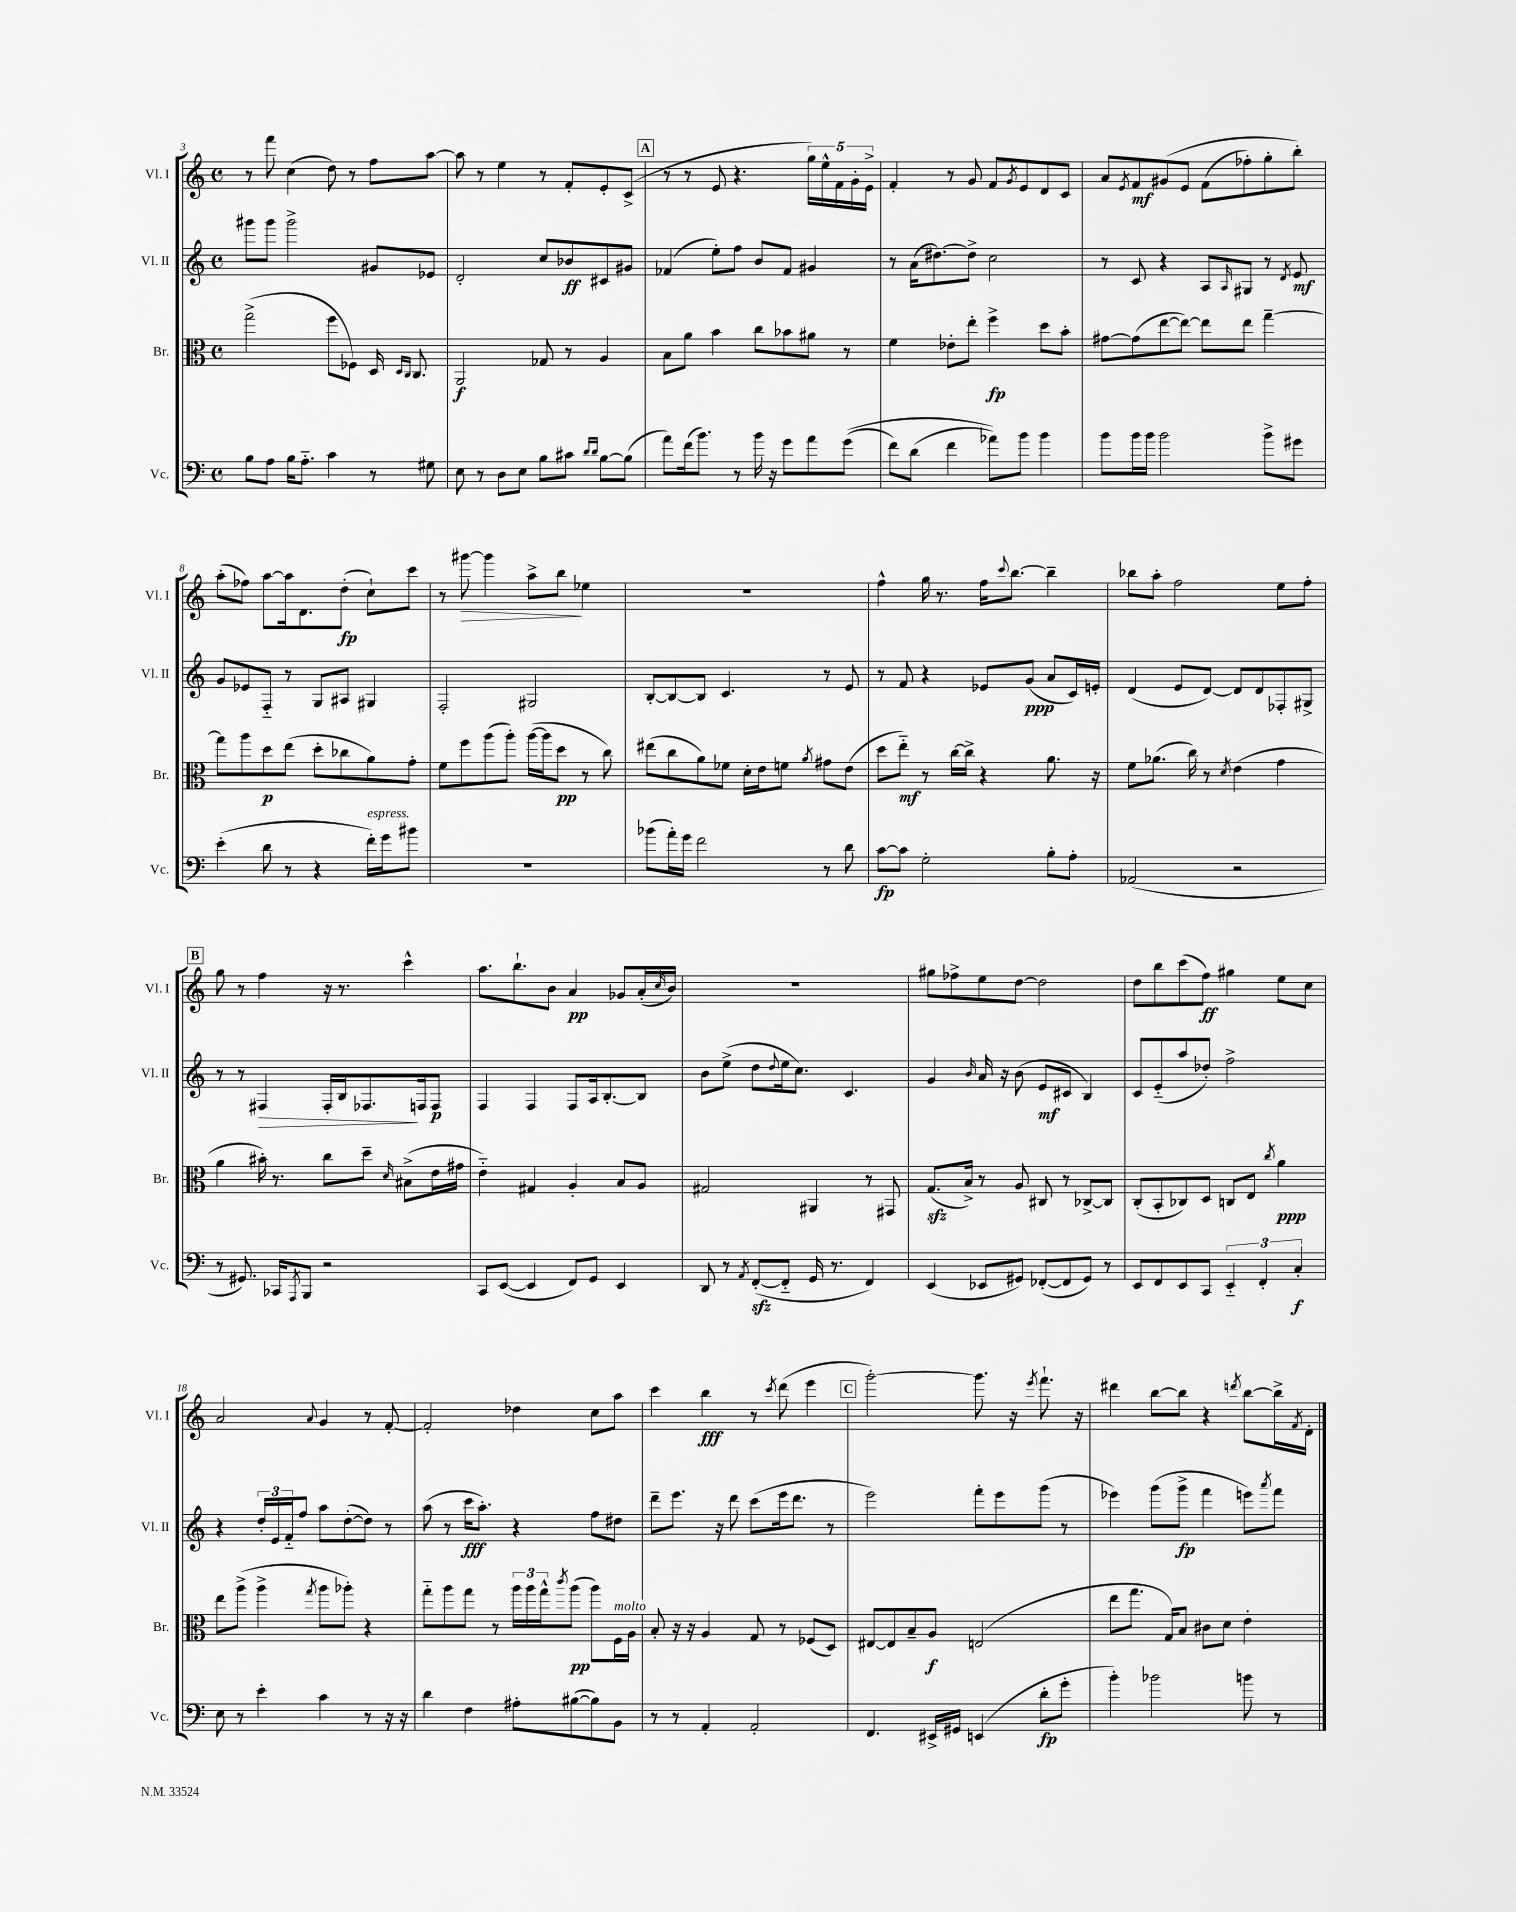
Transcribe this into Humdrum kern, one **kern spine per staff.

**kern	**kern	**kern	**kern
*staff4	*staff3	*staff2	*staff1
*clefF4	*clefC3	*clefG2	*clefG2
*k[]	*k[]	*k[]	*k[]
*M4/4	*M4/4	*M4/4	*M4/4
*met(c)	*met(c)	*met(c)	*met(c)
8B	(2gg^	8ggg#	8r
8A	.	8ggg#	8fff
16B	.	2ggg#^	(4cc
8.A'~	.	.	.
4c	8ff	.	8dd)
.	8F-)	.	8r
8r	16D	8g#	8ff
.	16qqD	.	.
.	16qqC	.	.
.	8.C	.	.
8G#	.	8e-	[8aa
=	=	=	=
8E	2AA	2d'	8aa]
8r	.	.	8r
8D	.	.	4ee
8E	.	.	.
8B	8G-	8cc	8r
8c#	8r	8b-	8f'
16qqd	.	.	.
16qqd	.	.	.
[8B	4A	8c#	8e'
(8B]	.	8g#	(8c^
=	=	=	=
8a)	8B	(4f-	8r
(16f	8a	.	8r
8.b)	.	.	.
.	4b	8ee')	8e
8r	.	8ff	4.r
16b	8cc	8b	.
16r	.	.	.
8g	8b-	8f-	.
8a	8a#	4g#	20gg)
.	.	.	20ee^^
.	.	.	20f
&((8g	8r	.	.
.	.	.	20g'
.	.	.	20e^
=	=	=	=
8f)	4f	8r	4f'
(8d	.	(16a	.
.	.	[8.dd#)	.
4f	8e-'	.	8r
.	8ee'	8dd#^]	8g
8a-)&)	4ff^	2cc	8f
.	.	.	8qg
8b	.	.	8e
4b	8dd	.	8d
.	8b'	.	8c
=	=	=	=
8b	[8g#	8r	8a
.	.	.	8qe
16b	(8g#]	8c	8f
16b	.	.	.
2b	[8ee	4r	&(8g#
.	8ee_)	.	8e
.	8ee]	8A	(8f
.	.	16qqA	.
.	8ee	8G#	8ff-')
8b^	[4gg~	8r	8gg'
.	.	8qd	.
8g#	.	8e	8bb'&)
=	=	=	=
(4e'	8gg]	8g	(8aa'
.	8aa	8e-	8ff-)
8d	8dd	8F'~	[8aa
8r	(8ee	8r	16aa]
.	.	.	8.d
4r	8dd'	8G	.
.	8cc-	8A#	(8dd'
16f')	8a)	4G#	8cc`)
16g	.	.	.
8b#	8g'	.	8ccc
=	=	=	=
1r	8f	2F'	8r
.	8ff	.	[8ggg#
.	(8aa	.	4ggg#]
.	8aa')	.	.
.	([16aa	2G#	8aa^
.	16aa]	.	.
.	8dd	.	8bb
.	8r	.	4ee-
.	8cc)	.	.
=	=	=	=
(8b-	(8ee#	[8B'	1r
16a')	8cc	8B_	.
16g	.	.	.
2f	8a)	8B]	.
.	8f-	4.c	.
.	16d'	.	.
.	16e	.	.
.	8f	.	.
.	8qa	.	.
8r	8g#	8r	.
8d	(8e	8e	.
=	=	=	=
[8c	8dd	8r	4ff^^
8c]	8ee'~)	8f	.
2G'	8r	4r	16gg
.	.	.	8.r
.	[16cc	.	.
.	16cc^]	.	.
.	4r	8e-	16ff
.	.	.	8qqccc
.	.	.	[8.bb
.	.	(8g	.
8B'	8.a	8a	4bb~]
8A'	.	16c)	.
.	16r	16e'	.
=	=	=	=
(2AA-	8f	(4d	8bb-
.	(8.a-	.	8aa'
.	.	8e	2ff
.	16cc)	.	.
.	8r	[8d)	.
.	8qd	.	.
2r	(4e	8d]	.
.	.	8d	.
.	4g	8F-'	8ee
.	.	8G#^	8ff'
=	=	=	=
8r	4a	8r	8gg
8.GG#)	.	8r	8r
.	16b#')	4F#	4ff
16CC-	8.r	.	.
8qAAA	.	.	.
8BBB	.	.	.
2r	8cc	16F#'	16r
.	.	16B	8.r
.	8dd~	8.F-	.
.	16qqd	.	.
.	(8B#^	.	4ccc^^
.	.	16F	.
.	16e	8F	.
.	16g#	.	.
=	=	=	=
8CC	4e'~)	4F	8.aa
([8EE	.	.	.
.	.	.	8.bb`
4EE]	4G#	4F	.
.	.	.	8b
8FF)	4A'	8F	4a
8GG	.	16A	.
.	.	[8.B'	.
4EE	8B	.	8g-
.	8A	8B]	(16a'
.	.	.	16qqcc
.	.	.	16b)
=	=	=	=
8DD	2G#	8b	1r
8r	.	(8ee^	.
8qAA	.	.	.
([8FF'	.	8dd	.
.	.	8qqdd	.
8FF'~]	.	16ee	.
.	.	8.cc)	.
16GG	4AA#	.	.
8.r	.	.	.
.	.	4.c	.
4FF)	8r	.	.
.	8GG#	.	.
=	=	=	=
(4EE	(8.G	4g	8gg#
.	.	.	8ff-^
.	16B^)	.	.
.	.	16qqb	.
8EE-	8r	16a	8ee
.	.	16r	.
8GG#)	8A	(8b	[8dd
([8FF-'	8C#	8e	2dd]
8FF-]	8r	8c#	.
8GG#)	[8C-^	4B)	.
8r	8C-]	.	.
=	=	=	=
8EE	(8C'	8c	8dd
8FF	8BB'	(8e'~	8bb
8EE	8C-)	8aa	(8ccc
8CC	8D	8dd-')	8ff)
6EE'~	8C	2ff^	4gg#
.	8E	.	.
6FF'	.	.	.
.	8qcc	.	.
.	4a	.	8ee
6C'	.	.	.
.	.	.	8cc
=	=	=	=
8E	8ee	4r	2a
8r	(8aa^	.	.
4e'	4aa^	24dd'	.
.	.	24e	.
.	.	24f'~	.
.	.	8ff	.
.	8qgg	.	8qqa
4c	8aa	8aa	4g
.	8aa-')	([8dd'	.
8r	4r	8dd])	8r
16r	.	8r	[8f'
16r	.	.	.
=	=	=	=
4d	8gg'~	(8aa	2f']
.	8aa	8r	.
4F	8gg	16ccc	.
.	.	8.aa')	.
.	8r	.	.
8A#'	24aa	4r	4dd-
.	24aa	.	.
.	24gg^^	.	.
.	8qccc	.	.
([8B#	(8aa	.	.
8B#])	8aa)	8ff	8cc
8BB	16F	8dd#	8aa
.	16A	.	.
=	=	=	=
8r	8B'	8ddd~	4ccc
8r	16r	8.eee	.
.	16r	.	.
4AA'	4A	.	4bb
.	.	16r	.
.	.	8ddd	.
2AA'	8G	(8ccc	8r
.	.	.	8qccc
.	8r	16eee	(8ddd
.	.	8.ddd	.
.	(8F-	.	4eee
.	8D)	8r	.
=	=	=	=
4.FF	[8E#	2eee)	[2ggg')
.	8E#]	.	.
.	8B~	.	.
16EE#^	8A	.	.
16GG#	.	.	.
(4EE	(2E	8fff'	8.ggg]
.	.	8eee	.
.	.	.	16r
.	.	.	8qeee
8d'	.	(8ggg	8.fff`
8g'	.	8r	.
.	.	.	16r
=	=	=	=
4b')	8ee	4eee-)	4ddd#
.	8.gg	.	.
2b-	.	(8ggg	[8bb
.	16G)	.	.
.	8B	8ggg^	8bb]
.	8c#	4fff	4r
.	8d	.	.
.	.	.	8qddd
8b	4e'	8eee)	[8bb
.	.	8qaaa	.
8r	.	8fff	16bb^]
.	.	.	8qf
.	.	.	16d'
==	==	==	==
*-	*-	*-	*-
